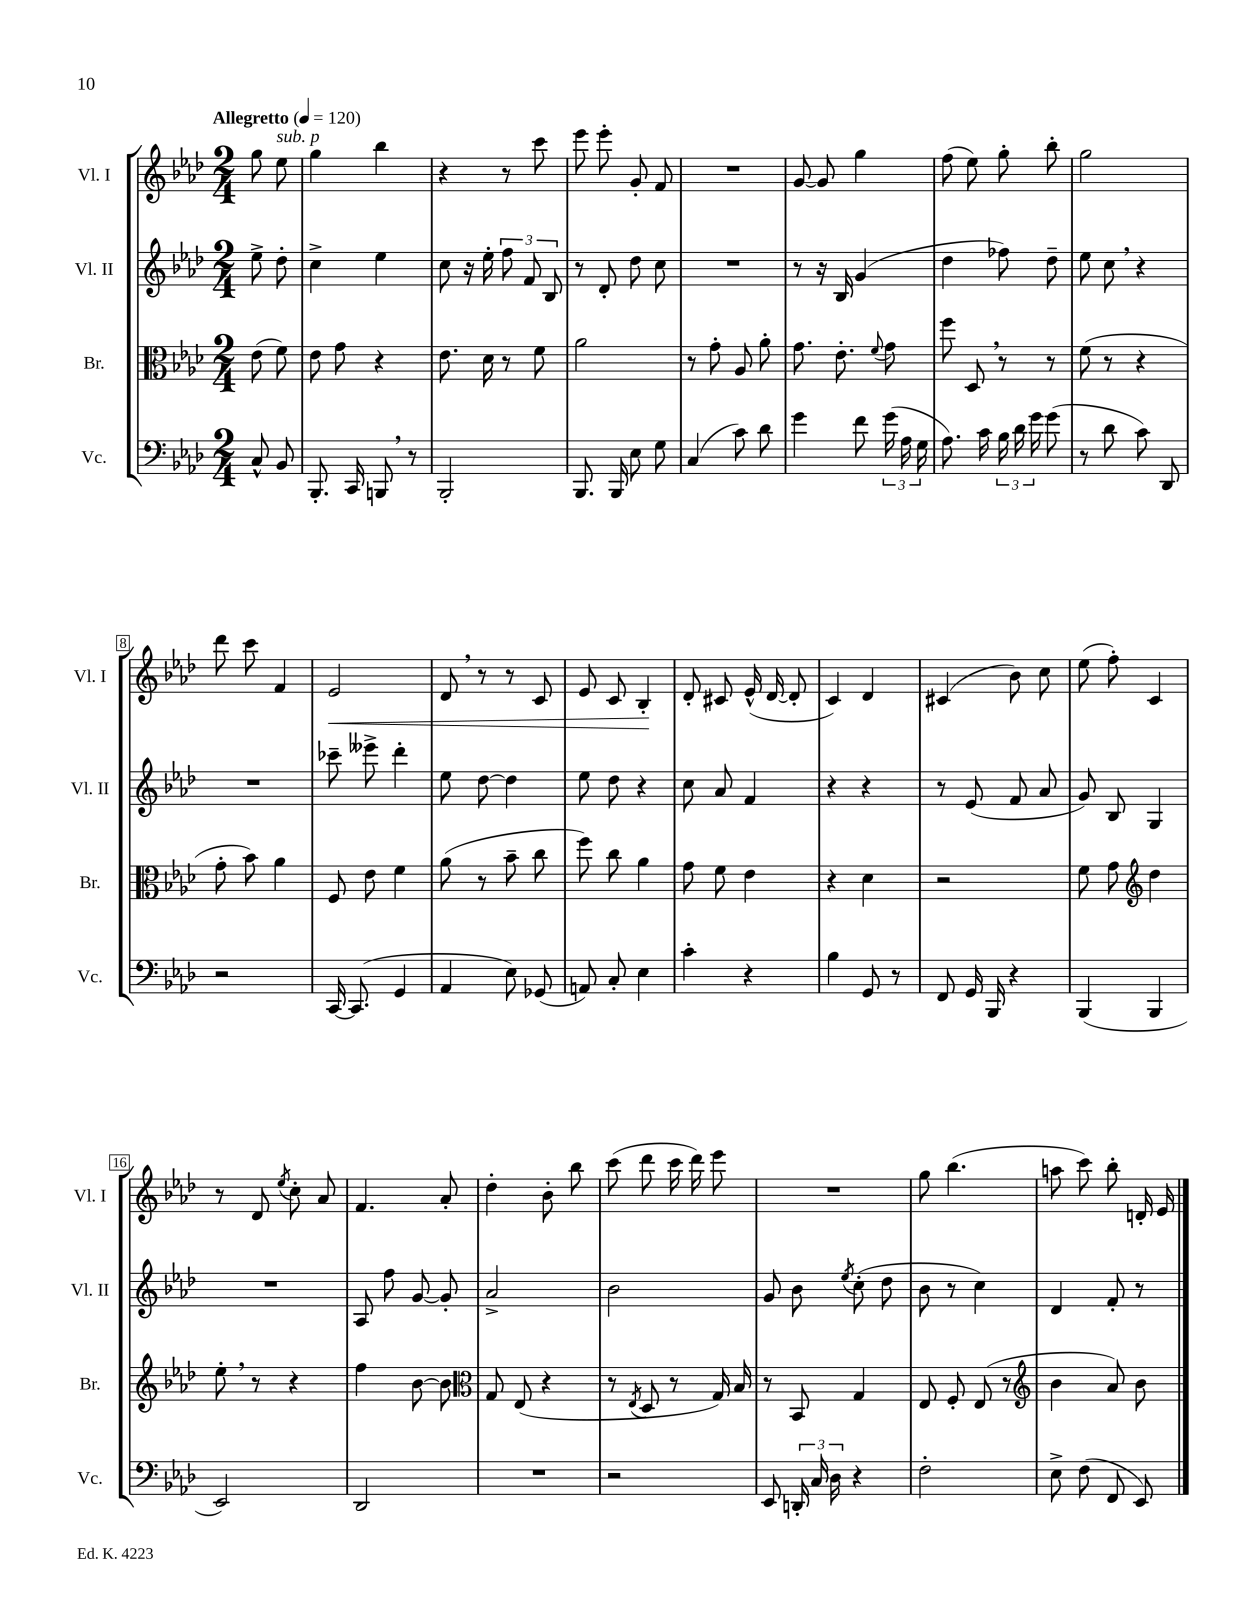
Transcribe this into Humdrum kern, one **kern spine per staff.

**kern	**kern	**kern	**kern
*staff4	*staff3	*staff2	*staff1
*clefF4	*clefC3	*clefG2	*clefG2
*k[b-e-a-d-]	*k[b-e-a-d-]	*k[b-e-a-d-]	*k[b-e-a-d-]
*M2/4	*M2/4	*M2/4	*M2/4
*MM120	*MM120	*MM120	*MM120
8C^^	(8e-	8ee-^	8gg
8BB-	8f)	8dd-'	8ee-
=	=	=	=
8.BBB-'	8e-	4cc^	4gg
.	8g	.	.
16CC	.	.	.
8BBB	4r	4ee-	4bb-
8r	.	.	.
=	=	=	=
2BBB-'	8.e-	8cc	4r
.	.	16r	.
.	16d-	16ee-'	.
.	8r	12ff	8r
.	.	12f	.
.	8f	.	8ccc
.	.	12B-	.
=	=	=	=
8.BBB-	2a-	8r	8eee-
.	.	8d-'	8eee-'
16BBB-	.	.	.
8E-	.	8dd-	8g'
8G	.	8cc	8f
=	=	=	=
(4C	8r	2r	2r
.	8g'	.	.
8c)	8A-	.	.
8d-	8a-'	.	.
=	=	=	=
4g	8.g	8r	[8g
.	.	16r	8g]
.	8.e-'	16B-	.
8f	.	(4g	4gg
.	8qqf	.	.
(24g	8g	.	.
24A-	.	.	.
24G	.	.	.
=	=	=	=
8.A-)	8ff	4dd-	(8ff
.	8D-	.	8ee-)
16c	.	.	.
24B-	8r	8ff-)	8gg'
24d-	.	.	.
24g	.	.	.
(8g	8r	8dd-~	8bb-'
=	=	=	=
8r	(8f	8ee-	2gg
8d-	8r	8cc	.
8c)	4r	4r	.
8DD-	.	.	.
=	=	=	=
2r	8g'	2r	8ddd-
.	8b-)	.	8ccc
.	4a-	.	4f
=	=	=	=
[16CC	8F	8ccc-~	2e-
(8.CC]	.	.	.
.	8e-	8eee--^	.
4GG	4f	4ddd-'	.
=	=	=	=
4AA-	(8a-	8ee-	8d-
.	8r	[8dd-	8r
8E-)	8b-~	4dd-]	8r
(8GG-	8cc	.	8c
=	=	=	=
8AA)	8ff)	8ee-	8e-
8C'	8cc	8dd-	8c
4E-	4a-	4r	4B-'
=	=	=	=
4c'	8g	8cc	8d-'
.	8f	8a-	8c#
4r	4e-	4f	(16e-^^
.	.	.	[16d-
.	.	.	8d-']
=	=	=	=
4B-	4r	4r	4c)
8GG	4d-	4r	4d-
8r	.	.	.
=	=	=	=
8FF	2r	8r	(4c#
16GG	.	(8e-	.
16BBB-	.	.	.
4r	.	8f	8b-)
.	.	8a-	8cc
=	=	=	=
(4BBB-	8f	8g)	(8ee-
.	8g	8B-	8ff')
*	*clefG2	*	*
4BBB-	4dd-	4G	4c
=	=	=	=
2EE-)	8ee-'	2r	8r
.	8r	.	8d-
.	.	.	8qee-
.	4r	.	8cc'
.	.	.	8a-
=	=	=	=
2DD-	4ff	8A-	4.f
.	.	8ff	.
.	[8b-	[8g	.
.	8b-]	8g']	8a-'
=	=	=	=
*	*clefC3	*	*
2r	8G	2a-^	4dd-'
.	(8E-	.	.
.	4r	.	8b-'
.	.	.	8bb-
=	=	=	=
2r	8r	2b-	(8ccc
.	8qE-	.	.
.	8D-	.	8ddd-
.	8r	.	16ccc
.	.	.	16ddd-)
.	16G)	.	8eee-
.	16B-	.	.
=	=	=	=
8EE-	8r	8g	2r
24DD'	8BB-	8b-	.
24C	.	.	.
24D-	.	.	.
.	.	8qee-	.
4r	4G	(8cc'	.
.	.	8dd-	.
=	=	=	=
2F'	8E-	8b-	8gg
.	8F'	8r	(4.bb-
.	(8E-	4cc)	.
.	8r	.	.
=	=	=	=
*	*clefG2	*	*
8E-^	4b-	4d-	8aa
(8F	.	.	8ccc)
8FF	8a-)	8f'	8bb-'
8EE-)	8b-	8r	16d'
.	.	.	16e-
==	==	==	==
*-	*-	*-	*-
